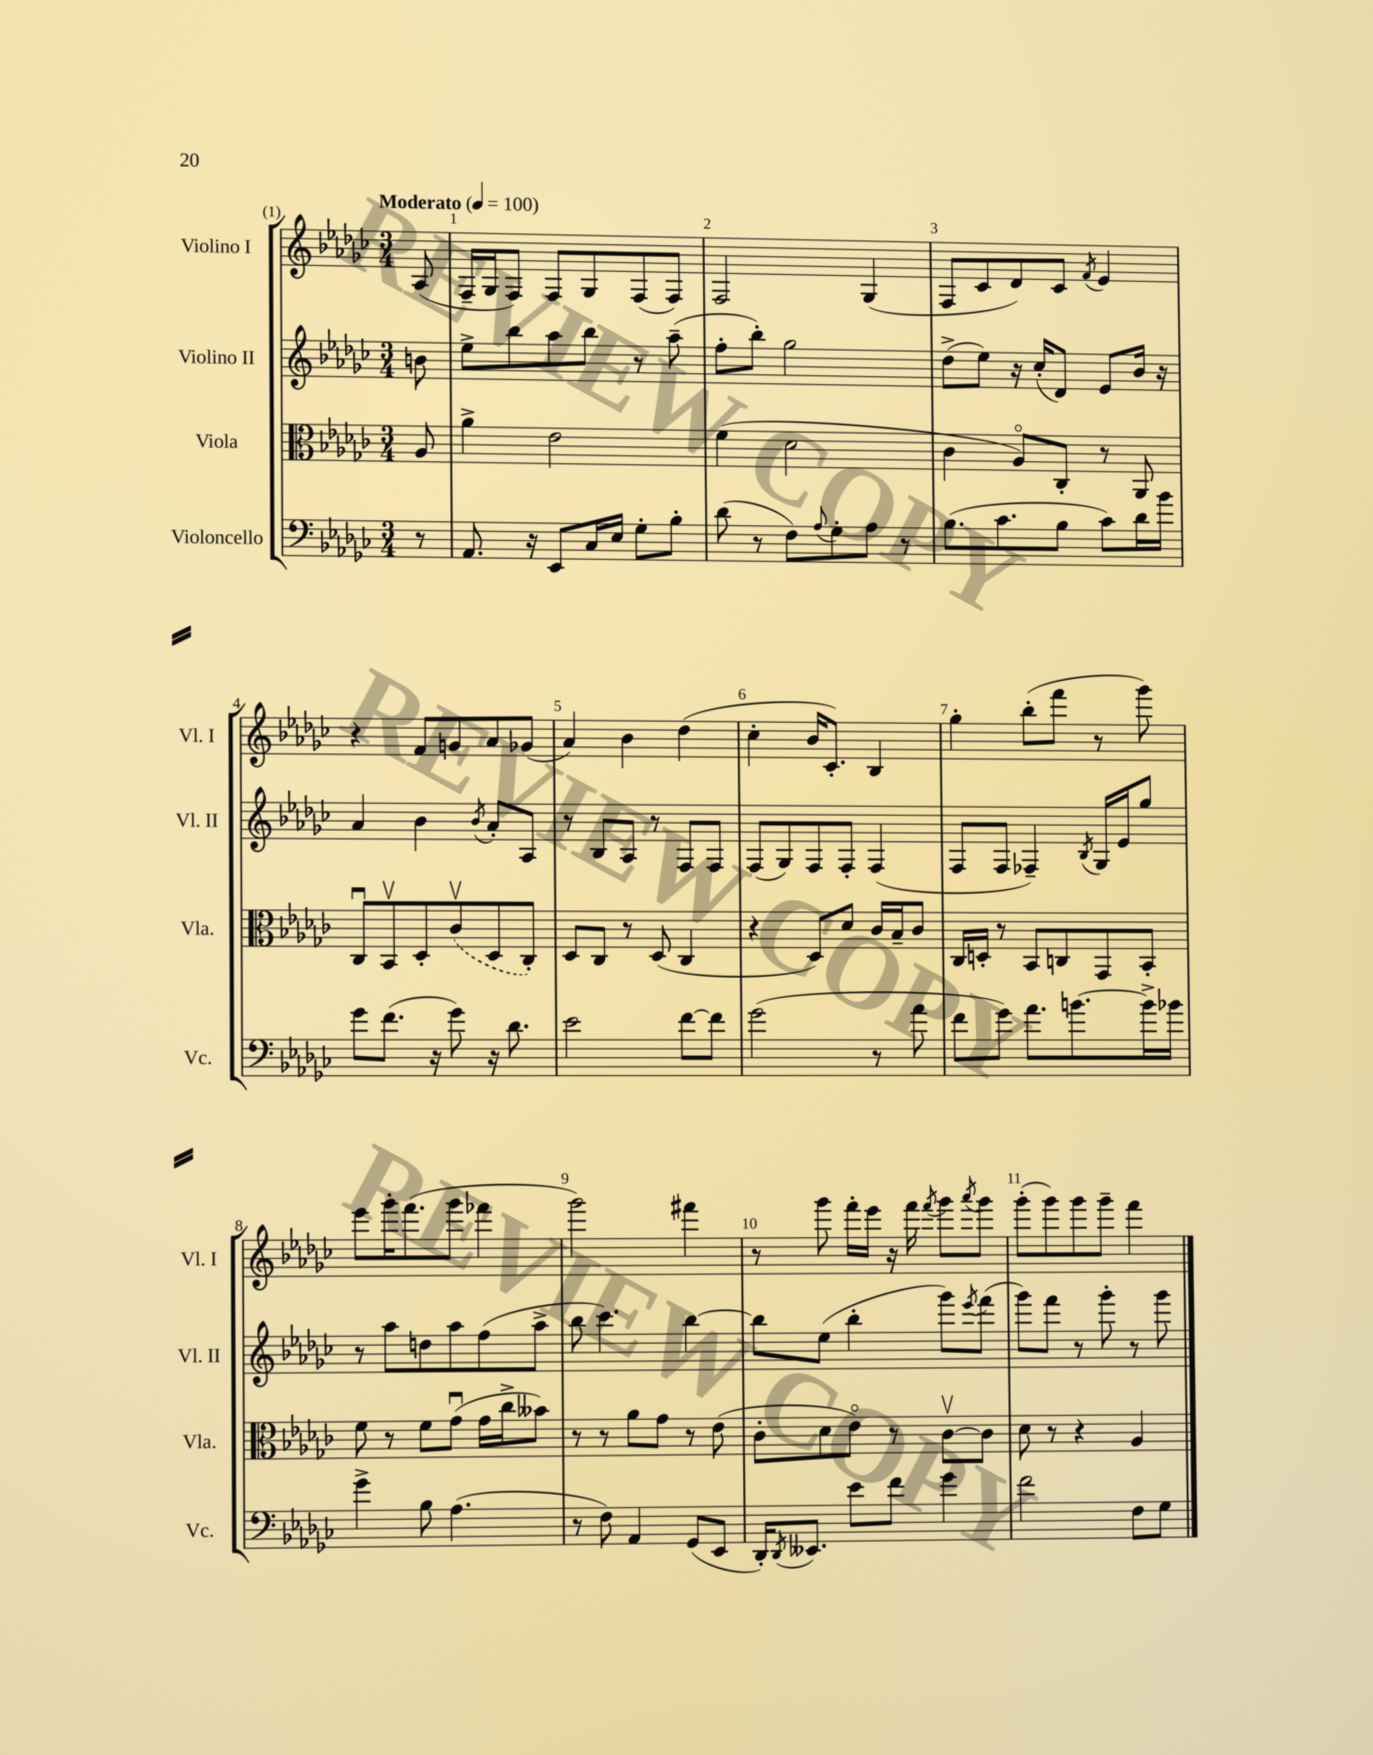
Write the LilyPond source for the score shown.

<<
\new StaffGroup <<
\new Staff = "s0" \with { instrumentName = "Violino I" shortInstrumentName = "Vl. I" } {
    \clef treble \key ges \major \numericTimeSignature \time 3/4 \partial 8 \tempo "Moderato" 4 = 100
    aes8( |
    f16-- ges16 f8) f8 ges8 f8( f8) |
    f2 ges4( |
    f8 ces'8 des'8) ces'8 \acciaccatura { f'8 } ees'4 |
    r4 f'8 g'8 aes'8 ges'8( |
    aes'4) bes'4 des''4( |
    ces''4-. bes'16 ces'8.-.) bes4 |
    ges''4-. bes''8-.( f'''8 r8 ges'''8) |
    ees'''8 ges'''16-. f'''8.( ges'''8 fes'''4 |
    ges'''2) fis'''4 |
    r8 ges'''8 f'''16-. ees'''16 r16 f'''16 \acciaccatura { f'''8 } ges'''8 \acciaccatura { aes'''8 } ges'''8 |
    ges'''8-.( ges'''8) ges'''8 ges'''8-- f'''4 \bar "|." |
}
\new Staff = "s1" \with { instrumentName = "Violino II" shortInstrumentName = "Vl. II" } {
    \clef treble \key ges \major \numericTimeSignature \time 3/4 \partial 8
    b'8 |
    ees''8-> bes''8 aes''8 bes''8 r8 aes''8--( |
    f''8-. bes''8-.) ges''2 |
    des''8->( ees''8) r16 ces''16-.( des'8) ees'8 bes'16 r16 |
    aes'4 bes'4 \acciaccatura { bes'8 } aes'8-. aes8 |
    r8 bes8 aes8 r8 f8 f8 |
    f8( ges8) f8 f8-. f4( |
    f8 f8 fes4--) \acciaccatura { bes8 } ges16 ees'16 ges''8 |
    r8 aes''8 d''8 aes''8 f''8( aes''8-> |
    bes''8 ces'''4.) bes''4~ |
    bes''8 ees''8( bes''4-. ges'''8) \acciaccatura { ees'''8 } f'''8( |
    ges'''8) f'''8 r8 ges'''8-. r8 ges'''8 \bar "|." |
}
\new Staff = "s2" \with { instrumentName = "Viola" shortInstrumentName = "Vla." } {
    \clef alto \key ges \major \numericTimeSignature \time 3/4 \partial 8
    aes8 |
    aes'4-> ees'2 |
    f'4( des'2 |
    ces'4 aes8\flageolet) ces8-. r8 aes,8 |
    ces8\downbow bes,8\upbow des8-. \once \slurDashed ces'8\upbow( des8 ces8-.) |
    des8 ces8 r8 des8( ces4 |
    r4 des8) des'8 ces'16 bes16-- ces'8 |
    ces16 d16-. r8 bes,8 c8 ges,8 bes,8-. |
    f'8 r8 f'8 ges'8\downbow( ges'16 ces''16-> beses'8) |
    r8 r8 aes'8 ges'8 r8 ees'8( |
    ces'8-. des'8 ees'8\flageolet) r8 ces'8~\upbow ces'8 |
    des'8 r8 r4 aes4 \bar "|." |
}
\new Staff = "s3" \with { instrumentName = "Violoncello" shortInstrumentName = "Vc." } {
    \clef bass \key ges \major \numericTimeSignature \time 3/4 \partial 8
    r8 |
    aes,8. r16 ees,8 ces16 ees16 ges8-. bes8-. |
    des'8( r8 f8) \appoggiatura { aes8 } ges8-. aes8 r8 |
    bes8.( ces'8. bes8 ces'8) des'16 bes'16 |
    ges'8 f'8.( r16 ges'8) r16 des'8. |
    ees'2 f'8~ f'8 |
    ges'2( r8 aes'8 |
    f'8 ges'8) aes'8. b'8.~ b'16-> bes'16 |
    ges'4-> bes8 aes4.( |
    r8 f8) aes,4 ges,8( ees,8 |
    des,16-.) \acciaccatura { des,8 } eeses,8. ees'8 f'8 ges'4 |
    f'2 f8 ges8 \bar "|." |
}
>>
>>
\layout { \context { \Score \override BarNumber.break-visibility = ##(#f #t #t) barNumberVisibility = #all-bar-numbers-visible } }
